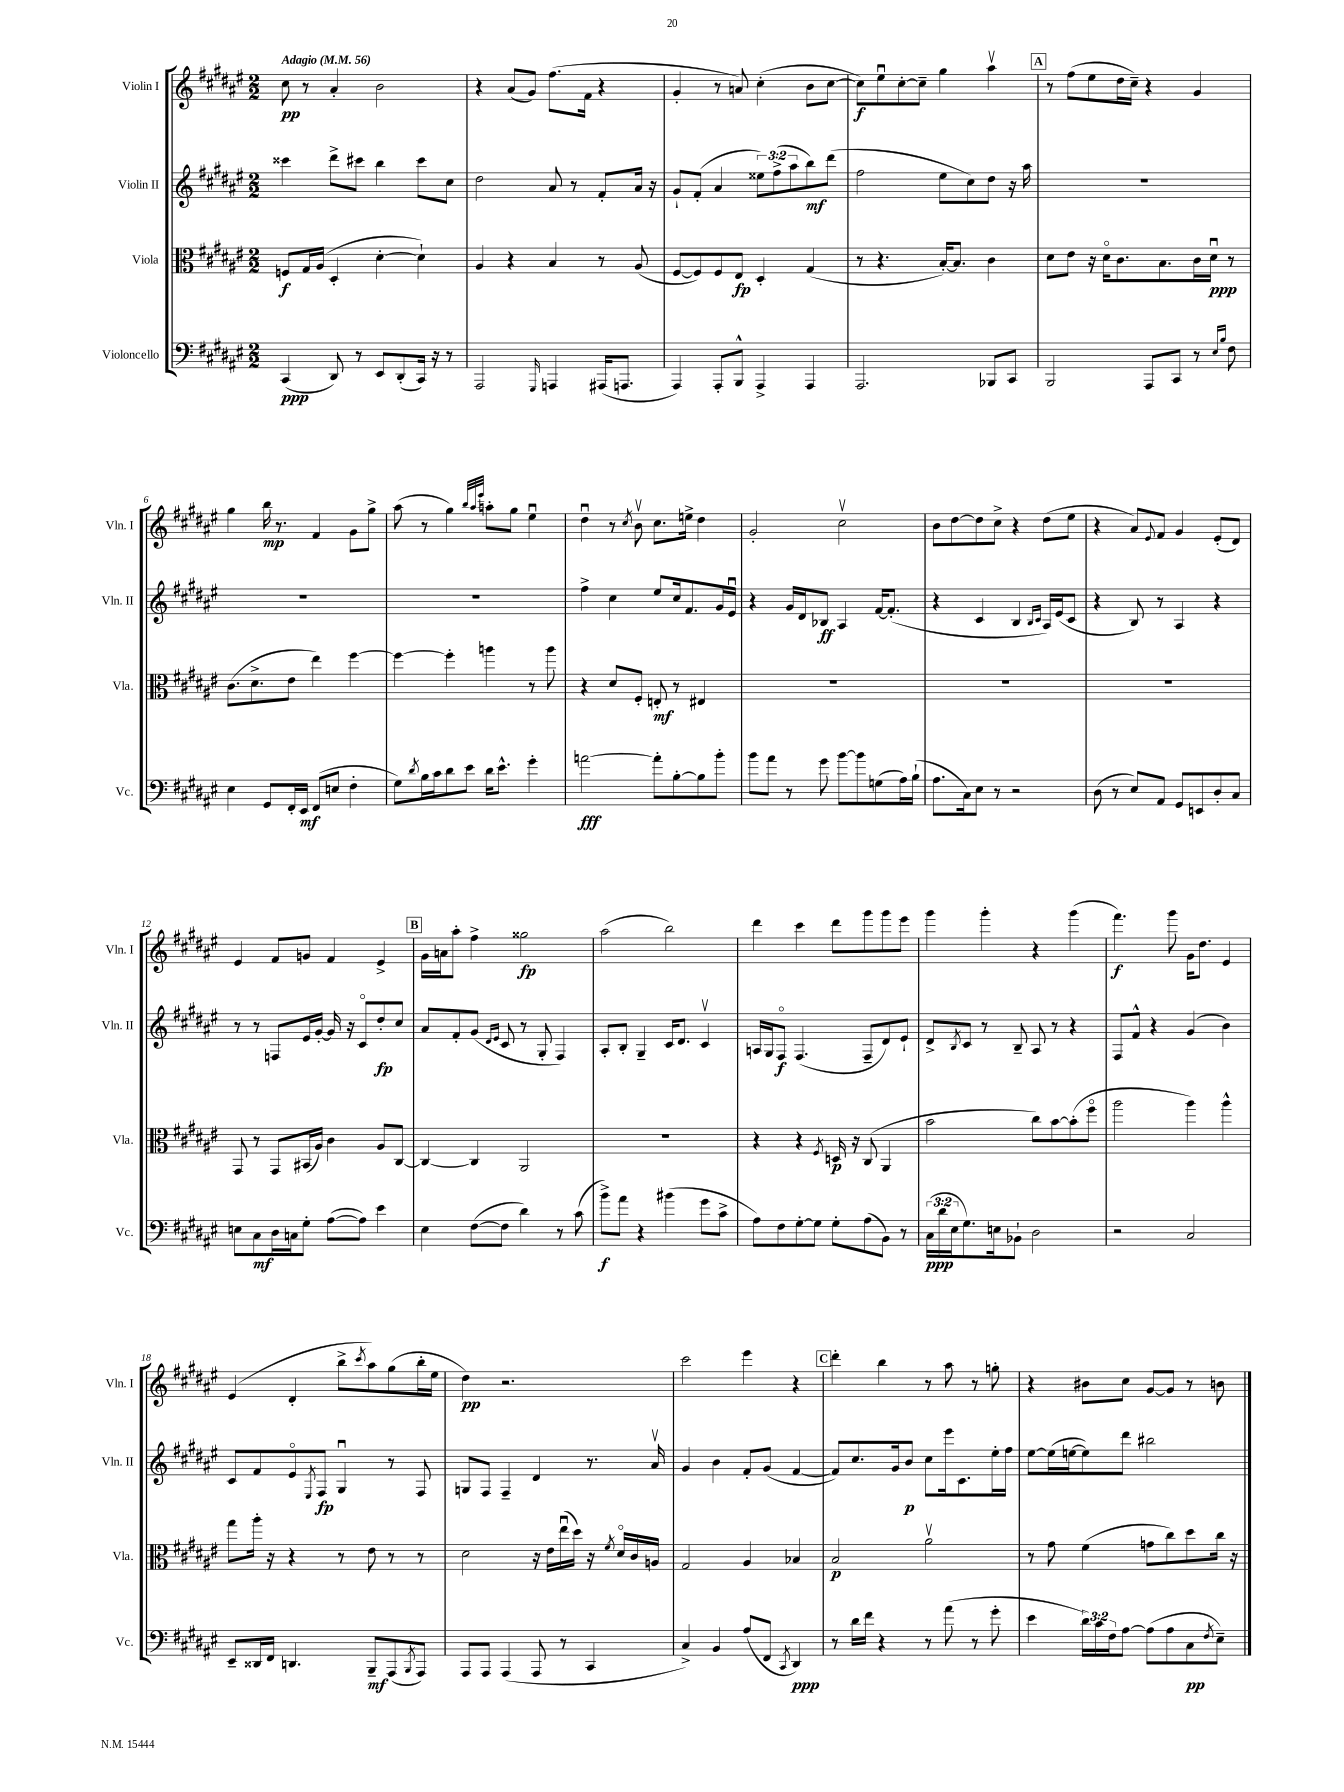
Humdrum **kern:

**kern	**kern	**kern	**kern
*staff4	*staff3	*staff2	*staff1
*clefF4	*clefC3	*clefG2	*clefG2
*k[f#c#g#d#a#e#]	*k[f#c#g#d#a#e#]	*k[f#c#g#d#a#e#]	*k[f#c#g#d#a#e#]
*M2/2	*M2/2	*M2/2	*M2/2
*MM56	*MM56	*MM56	*MM56
(4CC#/	8F/L	4ccc##\	8cc#\
.	16G#/L	.	8r
.	(16A#/JJ	.	.
8DD#/)	4D#'/	8ddd#^\L	4a#'/
8r	.	8ccc#\J	.
8EE#/L	[4d#'\	4bb\	2b\
(8DD#'/	.	.	.
16CC#/Jk)	4d#`\])	8ccc#\L	.
16r	.	.	.
8r	.	8cc#\J	.
=	=	=	=
2AAA#/	4A#/	2dd#\	4r
.	4r	.	(8a#/L
.	.	.	8g#/J)
16qqGGG#/	.	.	.
4AAA/	4B/	8a#/	(8.ff#\L
.	.	8r	.
.	.	.	16f#\Jk
(16AAA#/LK	8r	8f#'/L	4r
8.AAA/J	.	.	.
.	(8A#/	16a#/Jk	.
.	.	16r	.
=	=	=	=
4AAA#/)	[8F#/L	8g#`/L	4g#'/
.	8F#/])	(8f#'/J	.
8AAA#'/L	8F#/	4a#/	8r
8BBB^^/J	8E#/J	.	8a/)
4AAA#^/	4D#'/	12ee##\L)	(4cc#'\
.	.	(12ff#^\	.
.	.	12aa#\	.
4AAA#/	(4G#/	8bb\)	8b\L
.	.	(8ddd#\J	[8cc#\J
=	=	=	=
2.AAA#/	8r	2ff#\	8cc#\]L)
.	4.r	.	8ee#u\
.	.	.	[8cc#'\
.	.	.	8cc#~\]J
.	[16B'/LK)	8ee#\L	4gg#\
.	8.B/]J	.	.
.	.	8cc#\)	.
8BBB-/L	4c#\	8dd#\J	4aa#v\
8CC#/J	.	16r	.
.	.	16aa#\	.
=	=	=	=
2BBB/	8d#\L	1r	8r
.	8e#\J	.	(8ff#\L
.	16r	.	8ee#\
.	16d#o\LK	.	.
.	8.c#\	.	16dd#\L
.	.	.	16cc#~\JJ)
8AAA#/L	.	.	4r
.	8.B\	.	.
8CC#/J	.	.	.
8r	16c#\L	.	4g#/
.	16d#u\JJ	.	.
16qqE#/LL	.	.	.
16qqB/JJ	.	.	.
8F#\	8r	.	.
=	=	=	=
4E#\	(8.c#\L	1r	4gg#\
.	8.d#^\	.	.
8GG#/L	.	.	16bb\
.	.	.	8.r
16FF#'/L	8e#\J	.	.
16EE#/JJ	.	.	.
(8FF#/L	4ee#\)	.	4f#/
8E/J	.	.	.
4F#'\	[4ff#\	.	8g#\L
.	.	.	8gg#^\J
=	=	=	=
8G#\L)	4ff#\_	1r	(8aa#\
8qd#/	.	.	.
16B\L	.	.	8r
16c#\J	.	.	.
8d#\	4ff#'\]	.	4gg#\)
8e#\J	.	.	.
.	.	.	32qqbb/LLL
.	.	.	32qqaa#/
.	.	.	32qqeee#/JJJ
16d#\LK	4aa\	.	8aa'\L
8.e#^^\J	.	.	.
.	.	.	8gg#\J
4g#'\	8r	.	4ee#u\
.	8aa\	.	.
=	=	=	=
[2a\	4r	4ff#^\	4dd#u\
.	8d#/L	4cc#\	8r
.	.	.	8qcc#/
.	8F#'/J	.	8bv\
8a'\]L	8E'/	8ee#/L	8.cc#\L
[8B'\	8r	16cc#/k	.
.	.	8.f#/	16ee^\Jk
8B\]	4E#/	.	4dd#\
8b'\J	.	16g#/L	.
.	.	16e#u/JJ	.
=	=	=	=
8b\L	1r	4r	2g#'/
8a#\J	.	.	.
8r	.	16g#/LL	.
.	.	16d#/J	.
8g#\	.	8B-/J	.
[8b\L	.	4A#/	2cc#v\
8b\]	.	.	.
(8G\	.	[16f#/LK	.
.	.	(8.f#'/]J	.
16A#\L)	.	.	.
(16B`\JJ	.	.	.
=	=	=	=
8.A#\L	1r	4r	8b\L
.	.	.	[8dd#\
16C#\k)	.	.	.
8E#\J	.	4c#/	8dd#\]
8r	.	.	8cc#^\J
2r	.	4B/	4r
.	.	16qqB/LL	.
.	.	16qqc#/JJ	.
.	.	16A#/LL)	(8dd#\L
.	.	(16e#/J	.
.	.	8c#/J	8ee#\J
=	=	=	=
(8D#\	1r	4r	4r
8r	.	.	.
8E#/L)	.	8B/)	8a#/L)
.	.	.	8qqe#/
8AA#/J	.	8r	8f#/J
8GG#/L	.	4A#/	4g#/
8EE/	.	.	.
8D#'/	.	4r	(8e#'/L
8C#/J	.	.	8d#/J)
=	=	=	=
8E\L	8GG#/	8r	4e#/
8C#\	8r	8r	.
16D#\L	8GG#/L	8F/L	8f#/L
16C\J	.	.	.
8G#'\J	(16BB#/L	16e#/L	8g/J
.	16A#/JJ)	[16g#'/JJ	.
([8A#\L	4c#\	16g#/]	4f#/
.	.	16r	.
8A#\]J)	.	8c#o/L	.
4e#\	8A#/L	8dd#'/	4e#^/
.	[8C#/J	8cc#/J	.
=	=	=	=
4E#\	4C#/_	8a#/L	16g#\LL
.	.	.	16a\J
.	.	8f#'/	8aa#'\J
([8F#\L	4C#/]	(8g#/J	4ff#^\
.	.	16qqd#/LL	.
.	.	16qqe#/JJ	.
8F#\]J	.	8c#/	.
4d#\)	2AA#/	8r	2gg##\
.	.	8G#'/	.
8r	.	4F#/)	.
(8c#\	.	.	.
=	=	=	=
8b^\L)	1r	8A#'/L	(2aa#\
8a#\J	.	8B'/J	.
4r	.	4G#~/	.
(4b#\	.	16c#/LK	2bb\)
.	.	8.d#/J	.
8g#\L	.	4c#v/	.
8c#^\J	.	.	.
=	=	=	=
8A#\L)	4r	16A/LL	4ddd#\
.	.	16G#/J	.
8F#\	.	8F#o/J	.
[8G#'\	4r	(4.F#/	4ccc#\
8G#\]J	.	.	.
.	8qF#/	.	.
8G#'\L	16D/	.	8ddd#\L
.	16r	.	.
(8A#\	(8C#/	8F#~/L	8ggg#\
8BB\J)	4AA#/	8d#/)	8ggg#\
8r	.	8e#`/J	8eee#\J
=	=	=	=
(24C#\LL	2b\	8d#^/L	4ggg#\
24d#\	.	.	.
24E#\J	.	.	.
.	.	8qB/	.
8.G#\)	.	8c#/J	.
.	.	8r	4ggg#'\
16E\k	.	.	.
8BB-`\J	.	8B~/	.
2D#\	8cc#\L)	8A#/	4r
.	[8b\	8r	.
.	(8b'\]	4r	(4ggg#\
.	8ff#o\J	.	.
=	=	=	=
2r	2aa#\	8F#/L	4.fff#\)
.	.	8f#^^/J	.
.	.	4r	.
.	.	.	8ggg#\
2C#/	4aa#\)	(4g#/	16g#\LK
.	.	.	8.dd#\J
.	4aa#^^\	4b\)	4e#/
=	=	=	=
8EE#~/L	8gg#\L	8c#/L	(4e#/
16DD##/L	16aa#'\Jk	8f#/	.
16FF#/JJ	16r	.	.
4.DD/	4r	8e#o/	4d#'/
.	.	8qE#/	.
.	.	8F#/J	.
.	8r	4G#u/	8bb^\L
.	.	.	8qccc#/
8BBB~/L	8e#\	.	8aa#\)
(8AAA#/	8r	8r	(8gg#\
8qBBB/	.	.	.
8AAA#/J)	8r	8F#/	16bb'\L
.	.	.	16ee#\JJ
=	=	=	=
8AAA#/L	2d#\	8G/L	4dd#\)
8AAA#/J	.	8F#/J	.
(4AAA#/	.	4F#~/	2.r
8AAA#/	16r	4d#/	.
.	16e#\LL	.	.
8r	(16ee#u\	.	.
.	16dd#\JJ)	.	.
4CC#/	16r	8.r	.
.	8qf#/	.	.
.	16d#o/LL	.	.
.	16c#/	.	.
.	16A/JJ	16a#v/	.
=	=	=	=
4C#^/)	2G#/	4g#/	2ccc#\
4BB/	.	4b\	.
(8A#/L	4A#/	8f#'/L	4eee#\
8FF#/J	.	(8g#/J	.
8qCC#/	.	.	.
4DD#/)	4B-/	[4f#/	4r
=	=	=	=
8r	2B/	8f#/]L)	4ddd#'\
16d#\LL	.	8.cc#/	.
16f#\JJ	.	.	.
4r	.	.	4bb\
.	.	16g#/k	.
.	.	8b/J	.
8r	2a#v\	8cc#\L	8r
(8a#\	.	16eee#\k	8aa#\
.	.	8.c#\	.
8r	.	.	8r
8g#'\	.	16ee#'\L	8gg'\
.	.	16ff#\JJ	.
=	=	=	=
4e#\	8r	[8ee#\L	4r
.	8g#\	(16ee#\]L	.
.	.	[16ee\J	.
24d#\LL)	(4f#\	8ee\])	8b#\L
24c#\	.	.	.
24F#\J	.	.	.
[8A#\J	.	8ddd#\J	8cc#\J
(8A#\]L	8g\L	2bb#\	[8g#/L
8A#\	8cc#\)	.	8g#/]J
8C#\	8dd#\	.	8r
8qF#/	.	.	.
8E#~\J)	16cc#\Jk	.	8b\
.	16r	.	.
==	==	==	==
*-	*-	*-	*-
